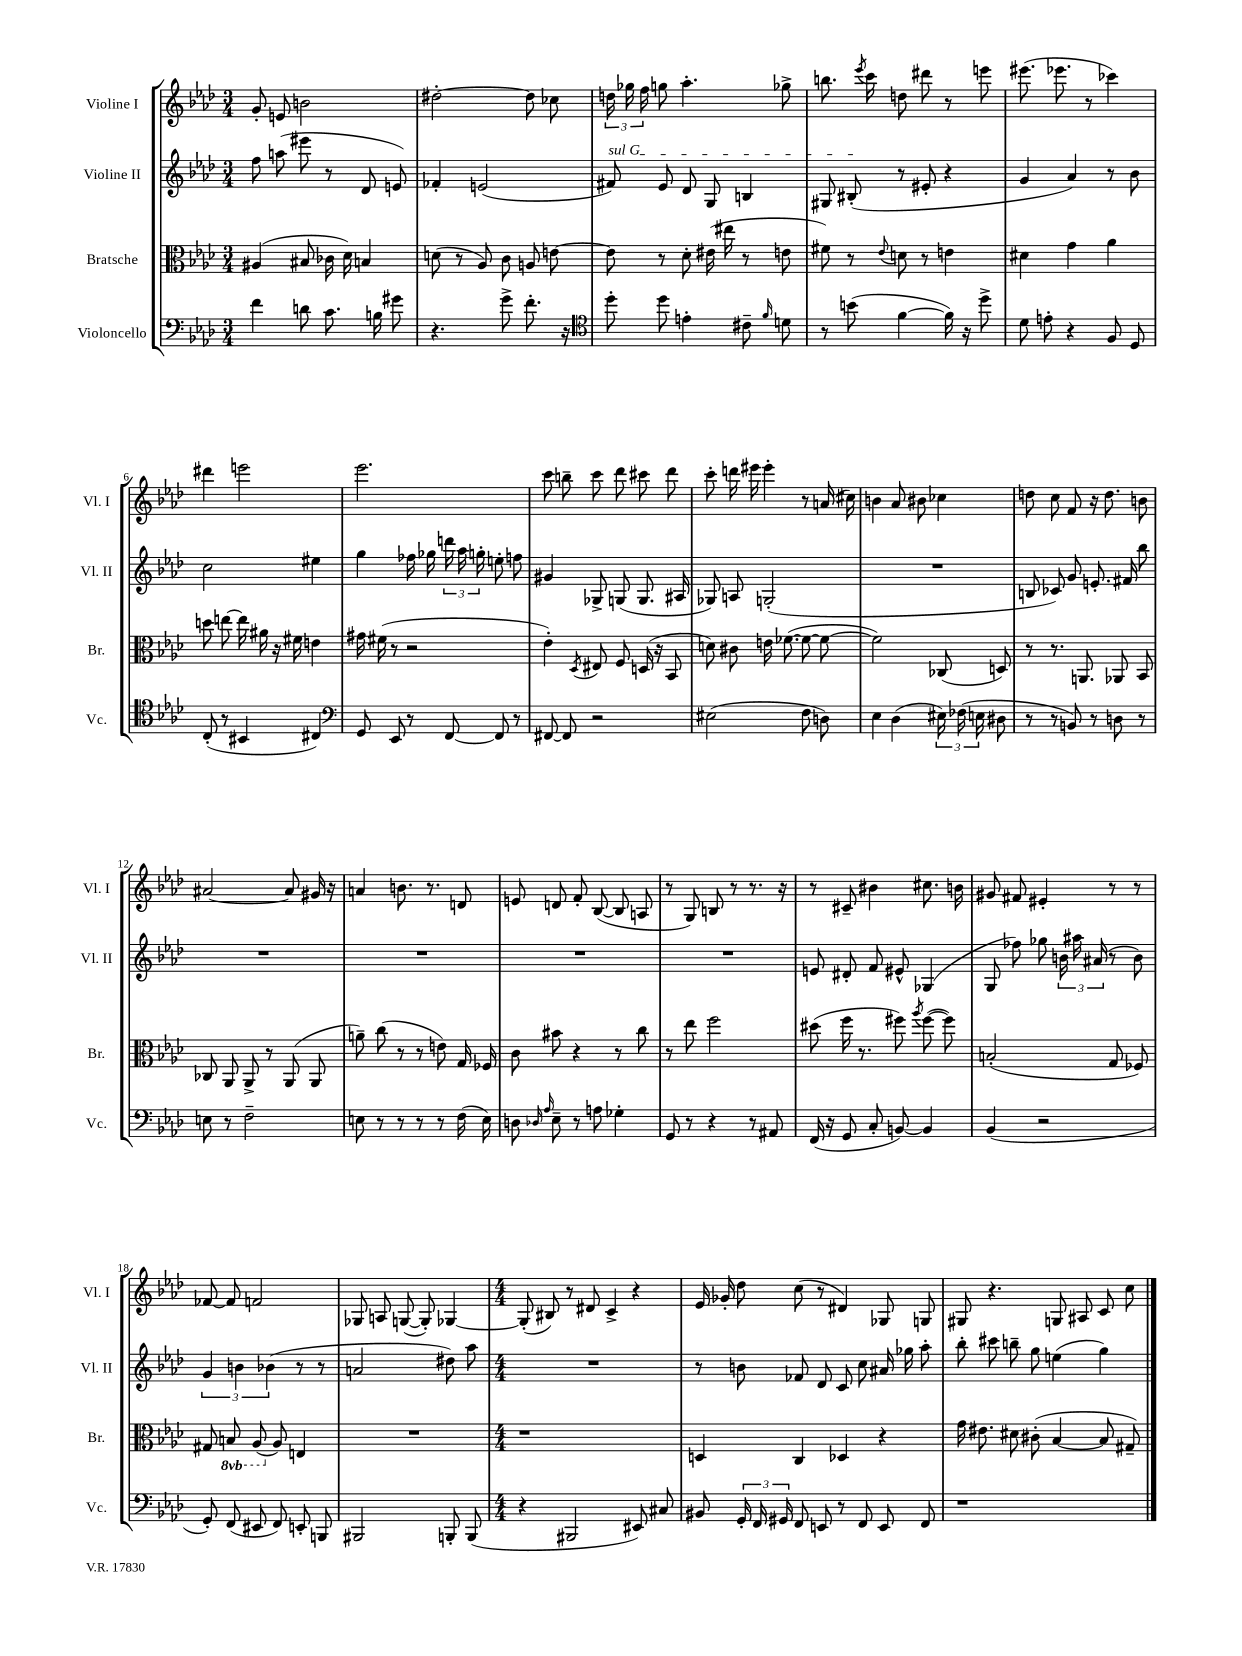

**kern	**kern	**kern	**kern
*staff4	*staff3	*staff2	*staff1
*clefF4	*clefC3	*clefG2	*clefG2
*k[b-e-a-d-]	*k[b-e-a-d-]	*k[b-e-a-d-]	*k[b-e-a-d-]
*M3/4	*M3/4	*M3/4	*M3/4
4f	(4A#	8ff	8g'
.	.	(8aa	8e
8d	8B#	8eee#	2b
8.c	16c-	8r	.
.	16d-)	.	.
.	4B	8d-	.
16B	.	.	.
8g#	.	8e)	.
=	=	=	=
4.r	(8d	4f-'	[2dd#'
.	8r	.	.
.	8A-)	(2e	.
8g^	8c	.	.
8.f'	8A	.	8dd#]
.	[8e	.	8cc-
16r	.	.	.
=	=	=	=
*clefC4	*	*	*
8dd-'	8e]	8f#)	24dd
.	.	.	24gg-
.	.	.	24ff
8dd-	8r	8e-	8gg
4e'	8d-'	8d-	4.aa-'
.	(16e#	8G	.
.	16ee#	.	.
8c#~	8r	4B	.
16qqf	.	.	.
8d	8e	.	8gg-^
=	=	=	=
8r	8f#)	8G#	8.bb
(8b	8r	(8B#'	.
.	.	.	8qeee-
.	.	.	16ccc
.	8qqe-	.	.
[4f	8d	8r	8dd
.	8r	8e#'	8ddd#
16f])	4e	4r	8r
16r	.	.	.
8dd-^	.	.	8eee
=	=	=	=
8d-	4d#	4g	(8.eee#
8e'	.	.	.
.	.	.	8.eee-
4r	4g	4a-)	.
.	.	.	8r
8F	4a-	8r	4ccc-)
8D-	.	8b-	.
=	=	=	=
(8C'	8dd	2cc	4ddd#
8r	[8ee	.	.
4BB#	16ee]	.	2eee
.	16a#	.	.
.	16r	.	.
.	16f#	.	.
4C#)	4e	4ee#	.
=	=	=	=
*clefF4	*	*	*
8GG	16g#	4gg	2.eee-
.	(16f#	.	.
8EE-	8r	.	.
8r	2r	16ff-	.
.	.	16gg-	.
[8FF	.	24ddd	.
.	.	24aa-	.
.	.	24gg'	.
8FF]	.	8ee'	.
8r	.	8ff	.
=	=	=	=
[8FF#	4e-')	4g#	8ccc
8FF#]	.	.	8bb~
.	8qD-	.	.
2r	8E#	8G-^	8ccc
.	8F	(8G	8ddd-
.	(16D	8.G	8ccc#
.	16r	.	.
.	8BB-	.	8ddd-
.	.	16A#	.
=	=	=	=
(2E#	8d)	8G-)	8ccc'
.	8c#	8A	16ddd
.	.	.	16eee#
.	16e	(2G'	4eee#'
.	([8.f-	.	.
8F	8f-_	.	8r
8D)	8f-_	.	(16a
.	.	.	16cc#)
=	=	=	=
4E-	2f-])	2.r	4b
(4D-	.	.	8a-
.	.	.	8b#
24E#)	(8C-	.	4cc-
(24F-	.	.	.
24E	.	.	.
8D#	8D)	.	.
=	=	=	=
8r	8r	8B	8dd
8r	8.r	8c-)	8cc
8BB)	.	8g	8f
.	8.AA	.	.
8r	.	8.e'	16r
.	.	.	8.dd
8D	8AA-	.	.
.	.	16f#	.
8r	8BB-	8bb-	8b
=	=	=	=
8E	8C-	2.r	[2a#
8r	8AA-	.	.
2F~	8AA-^	.	.
.	8r	.	.
.	(8AA-	.	8a#]
.	8AA-	.	16g#
.	.	.	16r
=	=	=	=
8E	8a~)	2.r	4a
8r	(8cc	.	.
8r	8r	.	8.b
8r	8r	.	.
.	.	.	8.r
8r	8e)	.	.
(16F	16G	.	8d
16E)	16F-	.	.
=	=	=	=
8D	8c	2.r	8e
16qqD-	.	.	.
16qqA-	.	.	.
8E-~	8b#	.	8d
8r	4r	.	8f'
8A	.	.	([8B-
4G-'	8r	.	8B-]
.	8cc	.	8A
=	=	=	=
8GG	8r	2.r	8r
8r	8ee-	.	8G)
4r	2ff	.	8B
.	.	.	8r
8r	.	.	8.r
8AA#	.	.	.
.	.	.	16r
=	=	=	=
(16FF	(8dd#	8e	8r
16r	.	.	.
8GG	16ff	8d#'	8c#~
.	8.r	.	.
8C'	.	8f	4b#
[8BB)	8ff#)	8e#^^	.
.	8qaa-	.	.
4BB]	([8ff#	(4G-	8.cc#
.	8ff#])	.	.
.	.	.	16b
=	=	=	=
(4BB-	(2B'	8G	8g#
.	.	8ff-)	8f#
2r	.	8gg-	4e#'
.	.	24b	.
.	.	24aa#	.
.	.	(24a#	.
.	8G	8r	8r
.	8F-)	8b)	8r
=	=	=	=
8GG')	8G#	6g	[8f-
(8FF	8BB	.	8f-]
.	.	6b	.
8EE#	(8AA-	.	2f
.	.	(6b-	.
8FF)	8A-)	.	.
8EE'	4E	8r	.
8BBB	.	8r	.
=	=	=	=
2BBB#	2.r	2a	8G-
.	.	.	8A
.	.	.	([8G
.	.	.	8G'])
8BBB'	.	8dd#)	[4G-
(8BBB	.	8aa-	.
=	=	=	=
*M4/4	*M4/4	*M4/4	*M4/4
4r	1r	1r	(8G-']
.	.	.	8B#)
2BBB#	.	.	8r
.	.	.	8d#
.	.	.	4c^
8EE#)	.	.	4r
8C#	.	.	.
=	=	=	=
8BB#	4D	8r	16e-
.	.	.	16g-'
24GG'	.	8b	8dd-
24FF	.	.	.
24GG#	.	.	.
8FF	4C	8f-	(8cc
8EE	.	8d-	8r
8r	4D-	8c	4d#)
8FF	.	8cc	.
8EE	4r	16a#	8G-
.	.	16gg-	.
8FF	.	8aa-'	8G
=	=	=	=
1r	16g	8bb-'	8G#
.	8.e#	.	.
.	.	8ccc#	4.r
.	8d#	8bb~	.
.	(8c#'	8gg	.
.	[4B-	(4ee	8G
.	.	.	8A#
.	8B-]	4gg)	8c
.	8G#~)	.	8cc
==	==	==	==
*-	*-	*-	*-
